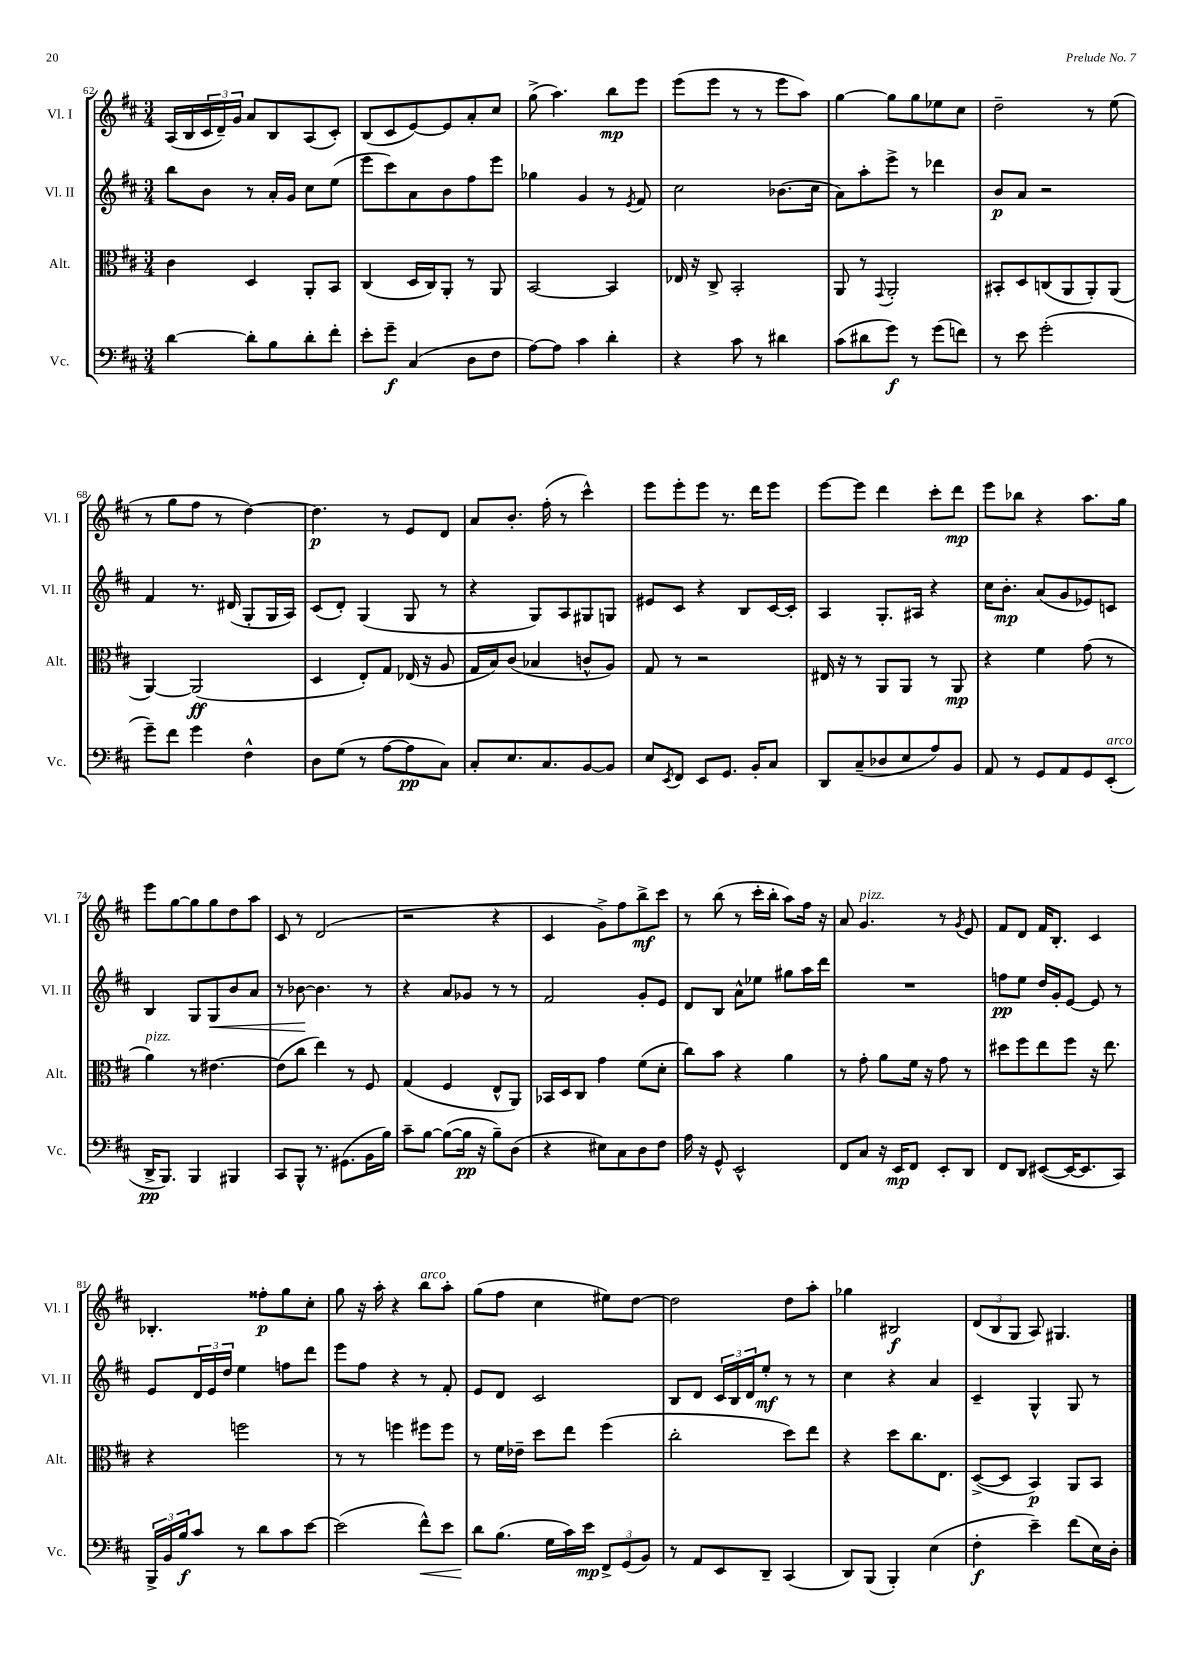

**kern	**kern	**kern	**kern
*staff4	*staff3	*staff2	*staff1
*clefF4	*clefC3	*clefG2	*clefG2
*k[f#c#]	*k[f#c#]	*k[f#c#]	*k[f#c#]
*M3/4	*M3/4	*M3/4	*M3/4
[4d\	4c#\	8bb\L	(16A/LL
.	.	.	16B/
.	.	8b\J	24c#/
.	.	.	24d~/)
.	.	.	24g/JJ
8d'\]L	4D/	8r	8a/L
8B\	.	16a'/LL	8B/
.	.	16g/JJ	.
8d'\	8AA'/L	8cc#\L	(8A/
8f#'\J	8BB/J	(8ee\J	8c#'/J)
=	=	=	=
8e'\L	(4C#/	8eee\L	(8B/L
8g~\J	.	8ccc#\)	8c#/
(4C#/	16D/LL	8a\	[8e/)
.	16C#/J)	.	.
.	8AA'/J	8b\	8e/]
8D\L	8r	8ff#\	8a'/
8F#\J	8AA/	8eee\J	8cc#/J
=	=	=	=
[8A\L)	[2BB/	4gg-\	(8gg^\
8A\]J	.	.	4.aa\)
4c#\	.	4g/	.
4d'\	4BB/]	8r	8bb\L
.	.	8qe/	.
.	.	8f#/	8eee\J
=	=	=	=
4r	16E-/	2cc#\	(8eee\L
.	16r	.	.
.	8C#^/	.	8eee\J
8c#\	2BB'/	.	8r
8r	.	.	8r
4d#\	.	(8.b-\L	8eee\L
.	.	.	8aa\J)
.	.	16cc#\Jk	.
=	=	=	=
(8c#\L	8AA/	8a\L)	[4gg\
8d#\	8r	8aa'\	.
.	8qqGG/	.	.
8g\J)	2AA'/	8eee^\J	8gg\]L
8r	.	8r	8gg\
(8g\L	.	4ddd-\	8ee-\
8f\J)	.	.	8cc#\J
=	=	=	=
8r	8BB#'/L	8b/L	2dd~\
8e\	8D/	8a/J	.
(2g'\	(8C/	2r	.
.	8AA/	.	.
.	8AA'/)	.	8r
.	(8AA/J	.	(8ee\
=	=	=	=
8g~\L)	[4AA/)	4f#/	8r
8f#\J	.	.	8gg\L
4g\	(2AA/]	8.r	8ff#\J
.	.	.	8r
.	.	(16d#/	.
4F#^^\	.	8G'/L	[4dd\)
.	.	16G/L	.
.	.	16A/JJ)	.
=	=	=	=
8D\L	4D/	(8c#/L	4.dd\]
(8G\J	.	8d'/J)	.
8r	8E'/L)	(4G/	.
[8A\L	8G/J	.	8r
8A\]	(16E-/	8G/	8e/L
.	16r	.	.
8C#\J)	8A/	8r	8d/J
=	=	=	=
8C#'/L	16G/LL	4r	8a/L
.	16B/J)	.	.
8.E/	(8c#/J	.	8.b'/J
.	4B-/	8G/L)	.
8.C#/	.	.	(16ff#'\
.	.	8A/	8r
[8BB/	8c^^/L	8G#/	4ccc#^^\)
8BB/]J	8A/J)	8G/J	.
=	=	=	=
8E/L	8G/	8e#/L	8eee\L
8qEE/	.	.	.
8FF#/J	8r	8c#/J	8eee'\
8EE/L	2r	4r	8eee\J
8.GG/J	.	.	8.r
.	.	8B/L	.
16BB'/LK	.	.	16ddd\LK
8C#/J	.	[16c#/L	8eee\J
.	.	16c#'/]JJ	.
=	=	=	=
8DD/L	16E#/	4A/	[8eee\L
.	16r	.	.
(8C#~/	8r	.	8eee\]J
8D-/	8AA/L	8.G'/L	4ddd\
8E/	8AA/J	.	.
.	.	16A#/Jk	.
8A/)	8r	4r	8ccc#'\L
8BB/J	8AA/	.	8ddd\J
=	=	=	=
8AA/	4r	16cc#\LK	8eee\L
.	.	8.b'\J	.
8r	.	.	8bb-\J
8GG/L	4f#\	(8a/L	4r
8AA/	.	8g/	.
8GG/	(8g\	8e-/)	8.aa\L
(8EE'/J	8r	8c/J	.
.	.	.	16gg\Jk
=	=	=	=
16DD^/LK	4a\)	4B/	8eee\L
8.BBB/J)	.	.	.
.	.	.	[8gg\
4BBB/	8r	8G/L	8gg\]
.	[4.e#\	8G/	8gg\
4BBB#/	.	8b/	8dd\
.	.	8a/J	8aa\J
=	=	=	=
8CC#/L	(8e#\]L	8r	8c#/
8BBB^^/J	8cc#\J	[8b-\	8r
8.r	4ee\)	4.b-\]	(2d/
(8.GG#\L	.	.	.
.	8r	.	.
16BB\L	8F#/	8r	.
16B\JJ)	.	.	.
=	=	=	=
8c#~\L	(4G/	4r	2r
[8B\J	.	.	.
(8B\_L	4F#/	8a/L	.
16B\]Jk	.	8g-/J	.
16r	.	.	.
8B~\L)	8E^^/L	8r	4r
(8D\J	8AA/J)	8r	.
=	=	=	=
4r	16BB-/LL	2f#/	4c#/
.	16D/J	.	.
.	8C#/J	.	.
8E#\L)	4g\	.	8g^\L)
8C#\	.	.	8ff#\
8D\	(8f#\L	8g'/L	8bb^\
8F#\J	8d'\J	8e/J	8ccc#\J
=	=	=	=
16A\	8cc#\L)	8d/L	8r
16r	.	.	.
8GG^^/	8b\J	8B/J	(8bb\
2EE^^/	4r	8a^^\L	8r
.	.	8ee-\J	16ccc#'\LL
.	.	.	16bb'\JJ
.	4a\	8gg#\L	8aa\L)
.	.	16aa\L	16ff#\Jk
.	.	16ddd\JJ	16r
=	=	=	=
8FF#/L	8r	2.r	8a/
8C#/J	8g'\	.	4.g/
16r	8a\L	.	.
16EE/LK	.	.	.
8FF#/J	16f#\Jk	.	.
.	16r	.	.
8EE'/L	8g\	.	8r
.	.	.	8qg/
8DD/J	8r	.	8e/
=	=	=	=
8FF#/L	8dd#\L	8ff\L	8f#/L
8DD/J	8ff#\	8ee\J	8d/J
([8EE#/L	8ee\	16dd/LL	16f#/LK
.	.	16g'/J	8.B'/J
16EE#/_K	8ff#\J	[8e/J	.
8.EE#/]	.	.	.
.	16r	8e/]	4c#/
.	8.ee\	.	.
8CC#/J)	.	8r	.
=	=	=	=
24BBB^/LL	4r	8e/L	4.B-'/
24BB/	.	.	.
24B/J	.	.	.
8c#/J	.	24d/L	.
.	.	24e/	.
.	.	24dd/JJ	.
8r	2ff\	4ee\	.
8d\L	.	.	8ff##'\L
8c#\	.	8ff\L	8gg\
[8e\J	.	8ddd\J	8cc#'\J
=	=	=	=
(2e\]	8r	8eee\L	8gg\
.	8r	8ff#\J	16r
.	.	.	16aa'\
.	4ff\	4r	4r
8f#^^\L)	8ff#\L	8r	8bb\L
8e\J	8ff#\J	8f#'/	8aa'\J
=	=	=	=
8d\L	8r	8e/L	(8gg\L
(8.B\J	16f#\LL	8d/J	8ff#\J
.	16e-~\JJ	.	.
.	8dd\L	2c#/	4cc#\
16G\LL	.	.	.
16c#\)	8ee\J	.	.
16e\JJ	.	.	.
12FF#^/L	(4ff#\	.	8ee#\L)
(12GG/	.	.	.
.	.	.	[8dd\J
12BB/J)	.	.	.
=	=	=	=
8r	2cc#'\	8B/L	2dd\]
8AA/L	.	8d/J	.
8EE/	.	24c#/LL	.
.	.	24B/	.
.	.	24d/J	.
8DD~/J	.	8ee'/J	.
(4CC#/	8dd\L)	8r	8dd\L
.	8ee\J	8r	8aa'\J
=	=	=	=
8DD/L)	4r	4cc#\	4gg-\
(8BBB/J	.	.	.
4BBB'/)	8dd\L	4r	2B#/
.	8.cc#\	.	.
(4E\	.	4a/	.
.	8.E\J	.	.
=	=	=	=
4F#'\	([8D^/L	4c#~/	(12d/L
.	.	.	12B/
.	8D/]J	.	.
.	.	.	12G/J
4e~\)	4BB/)	4G^^/	8A/)
.	.	.	4.G#/
(8f#\L	8AA/L	8G/	.
16E\L)	8BB/J	8r	.
16D'\JJ	.	.	.
==	==	==	==
*-	*-	*-	*-
